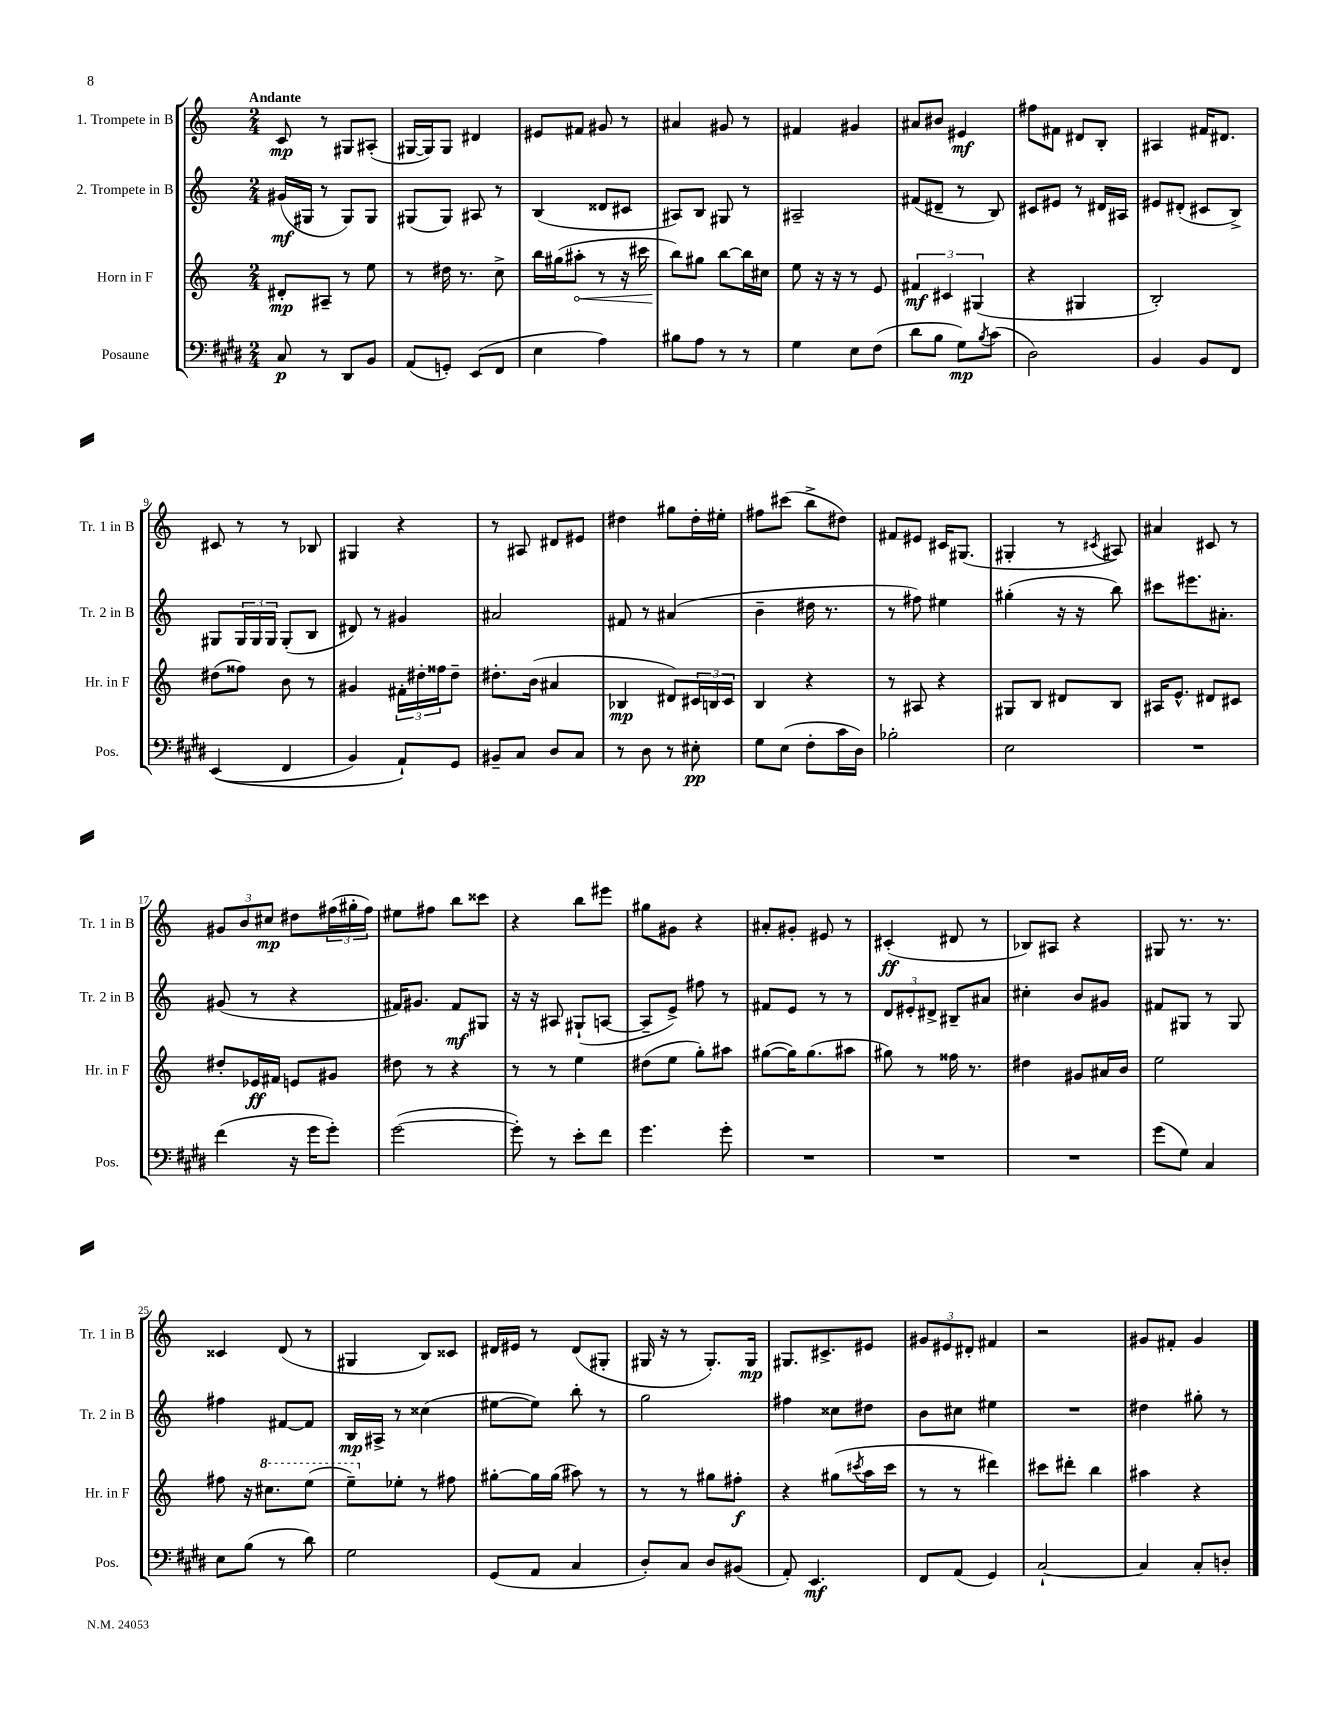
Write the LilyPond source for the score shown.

<<
\new StaffGroup <<
\new Staff = "s0" \with { instrumentName = "1. Trompete in B" shortInstrumentName = "Tr. 1 in B" } {
    \clef treble \key c \major \numericTimeSignature \time 2/4 \tempo "Andante"
    c'8\mp r8 gis8 ais8-.( |
    gis16~ gis16) gis8 dis'4 |
    eis'8 fis'8 gis'8 r8 |
    ais'4 gis'8 r8 |
    fis'4 gis'4 |
    ais'8 bis'8 eis'4\mf |
    fis''8 fis'8 dis'8 b8-. |
    ais4 fis'16 dis'8. |
    cis'8 r8 r8 bes8 |
    gis4 r4 |
    r8 ais8 dis'8 eis'8 |
    dis''4 gis''8 dis''16-. eis''16-. |
    fis''8 cis'''8( b''8-> dis''8) |
    fis'8 eis'8 cis'16 gis8.( |
    gis4-. r8 \acciaccatura { cis'8 } ais8) |
    ais'4 cis'8 r8 |
    \tuplet 3/2 { gis'8 b'8 cis''8\mp } dis''8 \tuplet 3/2 { fis''16( gis''16-. fis''16) } |
    eis''8 fis''8 b''8 cisis'''8 |
    r4 b''8 eis'''8 |
    gis''8 gis'8 r4 |
    ais'8-. gis'8-. eis'8 r8 |
    cis'4-.\ff( dis'8 r8 |
    bes8) ais8 r4 |
    gis8 r8. r8. |
    cisis'4 d'8( r8 |
    gis4 b8) cisis'8 |
    dis'16 eis'16 r8 dis'8( gis8-. |
    gis16 r16 r8 gis8.-.) gis16\mp |
    gis8. cis'8.-> eis'8 |
    \tuplet 3/2 { gis'8 eis'8 dis'8-. } fis'4 |
    r2 |
    gis'8 fis'8-. gis'4 \bar "|." |
}
\new Staff = "s1" \with { instrumentName = "2. Trompete in B" shortInstrumentName = "Tr. 2 in B" } {
    \clef treble \key c \major \numericTimeSignature \time 2/4
    gis'16\mf( gis16 r8 gis8) gis8 |
    gis8( gis8) ais8 r8 |
    b4( disis'8 cis'8 |
    ais8) b8 gis8 r8 |
    ais2-- |
    fis'8( dis'8-- r8 b8) |
    cis'8 eis'8 r8 dis'16 ais16 |
    eis'8 dis'8-.( cis'8 b8->) |
    gis8 \tuplet 3/2 { gis16 gis16 gis16 } gis8-.( b8 |
    dis'8) r8 gis'4 |
    ais'2 |
    fis'8 r8 ais'4( |
    b'4-- dis''16 r8. |
    r8 fis''8) eis''4 |
    gis''4-.( r16 r16 b''8) |
    cis'''8 eis'''8. ais'8.-. |
    gis'8( r8 r4 |
    fis'16) gis'8. fis'8\mf gis8 |
    r16 r16 ais8 gis8-!( a8~ |
    a8-- e'8->) fis''8 r8 |
    fis'8 e'8 r8 r8 |
    \tuplet 3/2 { d'8 eis'8-. dis'8-> } bis8-- ais'8 |
    cis''4-. b'8 gis'8 |
    fis'8 gis8 r8 gis8 |
    fis''4 fis'8~ fis'8 |
    b16\mp ais16-> r8 cisis''4( |
    eis''8~ eis''8) b''8-. r8 |
    g''2 |
    fis''4 cisis''8 dis''8 |
    b'8 cis''8 eis''4 |
    R2 |
    dis''4 gis''8-. r8 \bar "|." |
}
\new Staff = "s2" \with { instrumentName = "Horn in F" shortInstrumentName = "Hr. in F" } {
    \clef treble \key c \major \numericTimeSignature \time 2/4
    dis'8-.\mp ais8-- r8 e''8 |
    r8 dis''16 r8. c''8-> |
    b''16 gis''16( \once \override Hairpin.circled-tip = ##t ais''8-.\< r8 r16 cis'''16 |
    b''8\!) gis''8 b''8~ b''16 cis''16 |
    e''8 r16 r16 r8 e'8 |
    \tuplet 3/2 { fis'4\mf cis'4 gis4( } |
    r4 gis4 |
    b2-.) |
    dis''8( fisis''8) b'8 r8 |
    gis'4 \tuplet 3/2 { fis'16-. dis''16-. fisis''16 } dis''8-- |
    dis''8.-. b'16( ais'4 |
    bes4\mp dis'8) \tuplet 3/2 { cis'16 b16 cis'16 } |
    b4 r4 |
    r8 ais8 r4 |
    gis8 b8 dis'8 b8 |
    ais16 e'8.-^ dis'8 cis'8 |
    dis''8-. ees'16\ff fis'16 e'8 gis'8 |
    dis''8 r8 r4 |
    r8 r8 e''4 |
    dis''8( e''8 g''8-.) ais''8 |
    gis''8~( gis''16) gis''8.( ais''8 |
    gis''8) r8 fisis''16 r8. |
    dis''4 gis'8 ais'16 b'16 |
    e''2 |
    fis''8 r16 \ottava #1 cis'''8. e'''8( |
    e'''8--) \ottava #0 ees''8-. r8 fis''8 |
    gis''8~-. gis''16 gis''16( ais''8) r8 |
    r8 r8 gis''8 fis''8-.\f |
    r4 gis''8( \acciaccatura { cis'''8 } a''16 cis'''16 |
    r8 r8 dis'''4) |
    cis'''8 dis'''8-. b''4 |
    ais''4 r4 \bar "|." |
}
\new Staff = "s3" \with { instrumentName = "Posaune" shortInstrumentName = "Pos." } {
    \clef bass \key e \major \numericTimeSignature \time 2/4
    cis8\p r8 dis,8 b,8 |
    a,8( g,8-.) e,8( fis,8 |
    e4 a4) |
    bis8 a8 r8 r8 |
    gis4 e8 fis8( |
    dis'8 b8 gis8\mp) \acciaccatura { b8 } cis'8( |
    dis2) |
    b,4 b,8 fis,8 |
    e,4(\( fis,4 |
    b,4) a,8-!\) gis,8 |
    bis,8-- cis8 dis8 cis8 |
    r8 dis8 r8 eis8-.\pp |
    gis8 e8( fis8-. cis'16 dis16) |
    bes2-. |
    e2 |
    R2 |
    fis'4( r16 gis'16 gis'8-.) |
    gis'2~( |
    gis'8-.) r8 e'8-. fis'8 |
    gis'4. gis'8-. |
    R2 |
    R2 |
    R2 |
    gis'8( gis8) cis4 |
    e8 b8( r8 dis'8) |
    gis2 |
    gis,8( a,8 cis4 |
    dis8-.) cis8 dis8 bis,8( |
    a,8-.) e,4.\mf |
    fis,8 a,8( gis,4) |
    cis2~-! |
    cis4 cis8-. d8-. \bar "|." |
}
>>
>>
